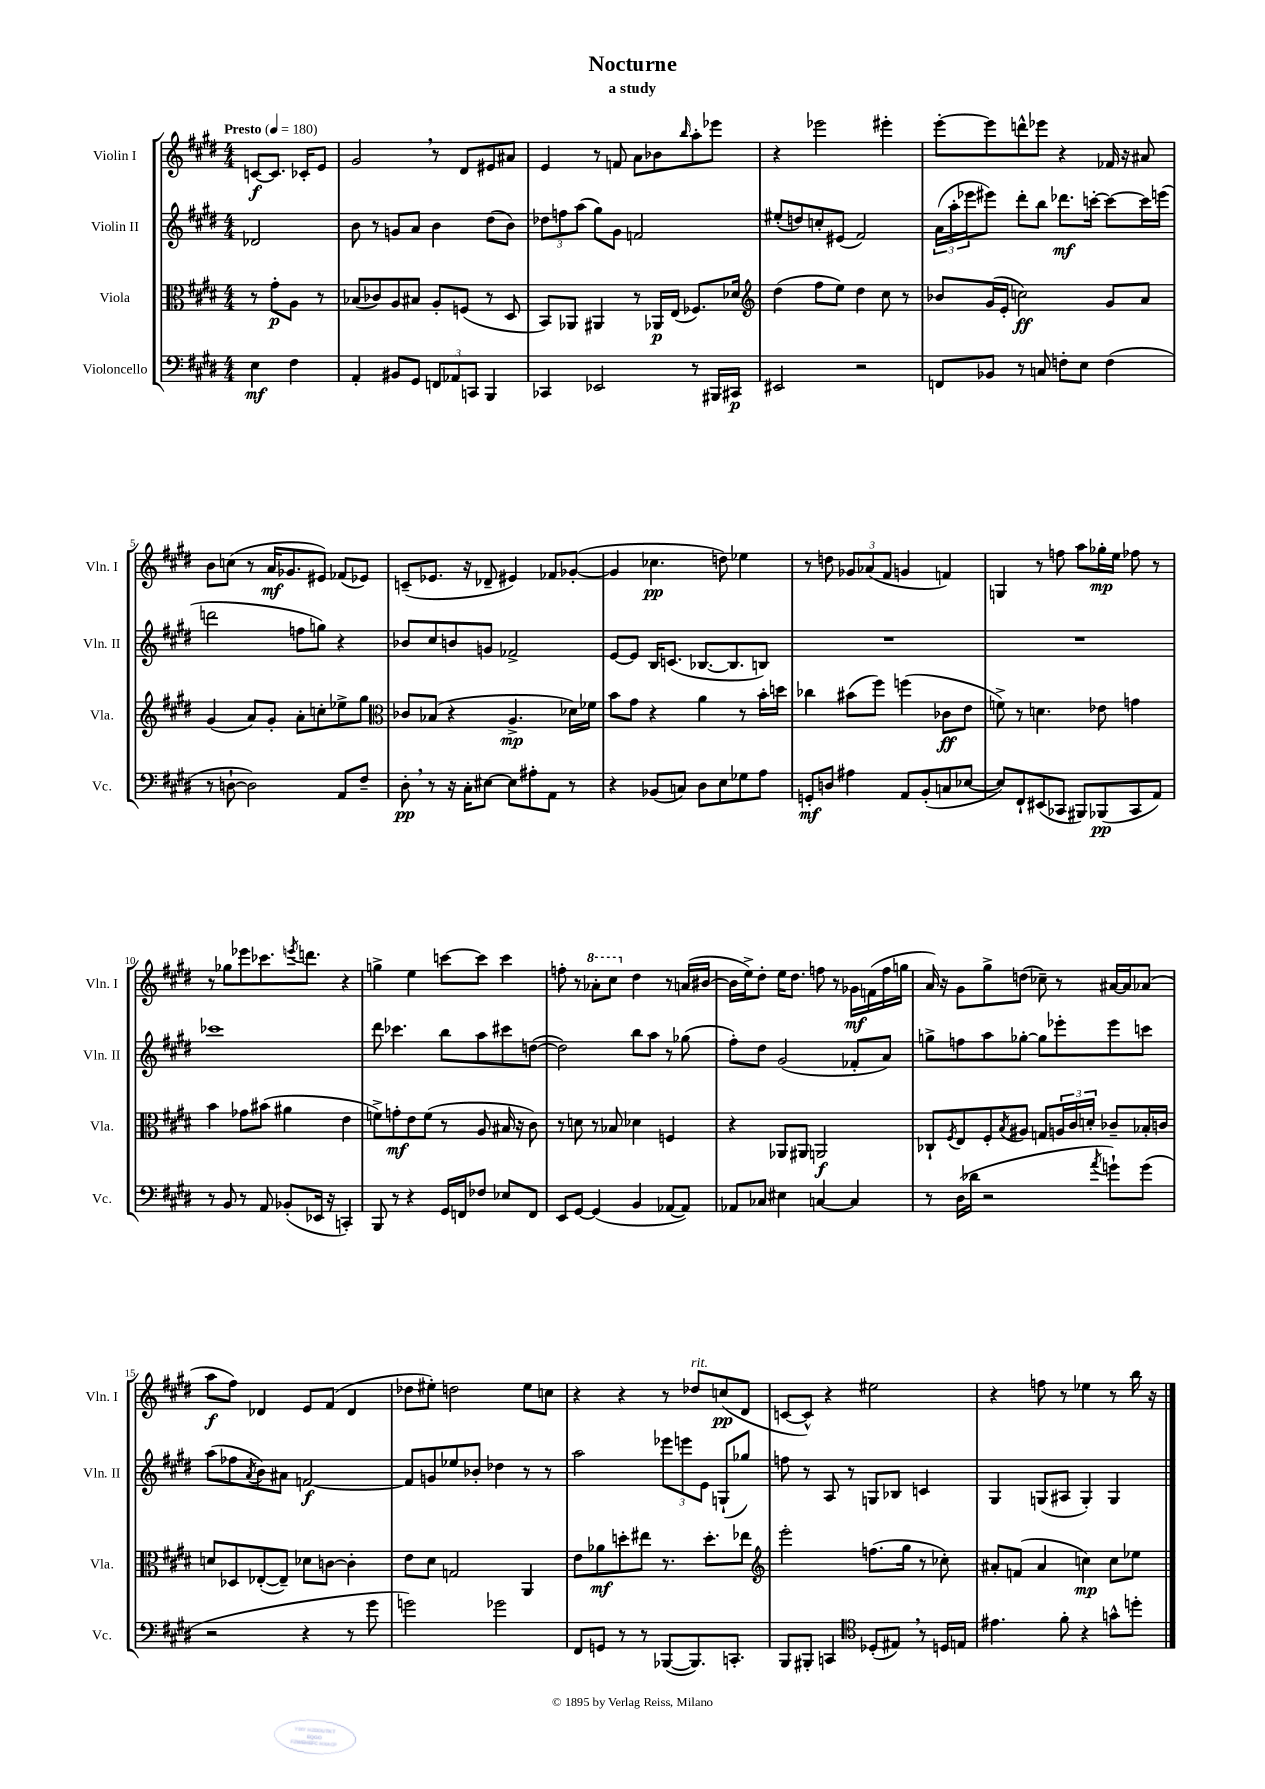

**kern	**dynam	**kern	**dynam	**kern	**dynam	**kern	**dynam
*part4	*part4	*part3	*part3	*part2	*part2	*part1	*part1
*staff4	*staff4	*staff3	*staff3	*staff2	*staff2	*staff1	*staff1
*I"Violoncello	*	*I"Viola	*	*I"Violin II	*	*I"Violin I	*
*I'Vc.	*	*I'Vla.	*	*I'Vln. II	*	*I'Vln. I	*
*clefF4	*	*clefC3	*	*clefG2	*	*clefG2	*
*k[f#c#g#d#]	*	*k[f#c#g#d#]	*	*k[f#c#g#d#]	*	*k[f#c#g#d#]	*
*M4/4	*	*M4/4	*	*M4/4	*	*M4/4	*
*MM180	*	*MM180	*	*MM180	*	*MM180	*
=	=	=	=	=	=	=	=
!	!	!	!	!	!	!LO:TX:a:B:t=Presto	!
4E\	mf	8r	.	2d-X/	.	[8cn/L	f
.	.	8g#'\L	p	.	.	8.c/J]	.
4F#\	.	8A\J	.	.	.	.	.
.	.	.	.	.	.	16c-X'/KL	.
.	.	8r	.	.	.	8e/J	.
=1	=1	=1	=1	=1	=1	=1	=1
4AA'/	.	(8B-X/L	.	8b\	.	2g#,/	.
.	.	8c-X/)	.	8r	.	.	.
8BB#X/L	.	8A/	.	8gn/L	.	.	.
8GG#/J	.	8B#X/J	.	8a/J	.	.	.
12FFn/L	.	8A'/L	.	4b\	.	8r	.
12AA-X/	.	.	.	.	.	.	.
.	.	(8Fn/J	.	.	.	8d#/L	.
12CCn/J	.	.	.	.	.	.	.
4BBB/	.	8r	.	(8dd#\L	.	8e#X/	.
.	.	8D#/	.	8b\J)	.	8a#X/J	.
=2	=2	=2	=2	=2	=2	=2	=2
4CC-X/	.	8BB/L)	.	12dd-X\L	.	4e/	.
.	.	.	.	12ffn\	.	.	.
.	.	8AA-X/J	.	.	.	.	.
.	.	.	.	(12aa\J	.	.	.
2EE-X/	.	4AA#X/	.	8gg#\L)	.	8r	.
.	.	.	.	8g#\J	.	8fn/	.
.	.	8r	.	2fn/	.	8a\L	.
.	.	16AA-X/LL	p	.	.	8b-X\	.
.	.	(16E/JJ	.	.	.	.	.
.	.	.	.	.	.	16qqbb/	.
8r	.	8.F-X/L)	.	.	.	8aa'\	.
16BBB#X/LL	.	.	.	.	.	8eee-X\J	.
16CC#X/JJ	p	16d-X/Jk	.	.	.	.	.
=3	=3	=3	=3	=3	=3	=3	=3
*	*	*clefG2	*	*	*	*	*
2EE#X/	.	(4dd#\	.	(8ee#X'/L	.	4r	.
.	.	.	.	8ddn/)	.	.	.
.	.	8ff#\L	.	8ccn'/	.	2eee-X\	.
.	.	8ee\J)	.	(8e#X/J	.	.	.
2r	.	4dd#\	.	2f#/)	.	.	.
.	.	8cc#\	.	.	.	4eee#X'\	.
.	.	8r	.	.	.	.	.
=4	=4	=4	=4	=4	=4	=4	=4
8FFn/L	.	8b-X/L	.	(24a\LL	.	[8eee'\L	.
.	.	.	.	24aa'\	.	.	.
.	.	.	.	24eee-X\J	.	.	.
8BB-X/J	.	(16g#/L	.	8eee#X\J)	.	8eee\]	.
.	.	16e'/JJ	.	.	.	.	.
8r	.	2ccn\)	ff	8ddd#'\L	.	8dddn^^\	.
8Cn/	.	.	.	8bb\J	.	8eee-X\J	.
8Fn'\L	.	.	.	8.ddd-X\L	mf	4r	.
8E\J	.	.	.	.	.	.	.
.	.	.	.	[16cccn'\Jk	.	.	.
(4F\	.	8g#/L	.	8ccc\L_	.	16f-X/	.
.	.	.	.	.	.	16r	.
.	.	8a/J	.	16ccc\L]	.	8a#X/	.
.	.	.	.	(16eeen\JJ	.	.	.
!!LO:LB:g=z
=5	=5	=5	=5	=5	=5	=5	=5
8r	.	(4g#/	.	2dddn\	.	8b\L	.
[8Dn`\	.	.	.	.	.	(8ccn\J	.
2D\])	.	8a/L)	.	.	.	8r	.
.	.	8g#'/J	.	.	.	16a/KL	mf
.	.	.	.	.	.	8.g-X/	.
.	.	8a'\L	.	8ffn\L	.	.	.
.	.	8ccn'\	.	8ggn\J)	.	8e#X/J)	.
8AA/L	.	8ee-X^\	.	4r	.	(8f-X/L	.
8F#~/J	.	8gg#\J	.	.	.	8e-X/J)	.
=6	=6	=6	=6	=6	=6	=6	=6
*	*	*clefC3	*	*	*	*	*
8D#',\	pp	8c-X/L	.	8b-X/L	.	(8cn~/L	.
8r	.	(8B-X/J	.	8cc#/	.	8.e-X/J	.
16r	.	4r	.	8bn/	.	.	.
16C#'\KL	.	.	.	.	.	16r	.
[8E#X\J	.	.	.	8gn/J	.	8d-X~/	.
8E#\L]	.	4.A^/	mp	2f-X^/	.	4e#X/)	.
8A#X'\	.	.	.	.	.	.	.
8AA\J	.	.	.	.	.	8f-X/L	.
8r	.	16d-X\LL)	.	.	.	([8g-X'/J	.
.	.	16f-X\JJ	.	.	.	.	.
=7	=7	=7	=7	=7	=7	=7	=7
4r	.	8b\L	.	[8e/L	.	4g-/]	.
.	.	8g#\J	.	8e/J]	.	.	.
(8BB-X/L	.	4r	.	16B/KL	.	4.cc-X\	pp
.	.	.	.	(8.cn/J	.	.	.
8Cn/J)	.	.	.	.	.	.	.
8D#\L	.	4a\	.	[8.B-X/L	.	.	.
8E\	.	.	.	.	.	8ddn\)	.
.	.	.	.	8.B-/]	.	.	.
8G-X\	.	8r	.	.	.	4ee-X\	.
8A\J	.	16b'\LL	.	8Bn/J)	.	.	.
.	.	16ddn\JJ	.	.	.	.	.
=8	=8	=8	=8	=8	=8	=8	=8
8GGn'/L	mf	4cc-X\	.	1r	.	8r	.
8Dn/J	.	.	.	.	.	8ddn\	.
4A#X\	.	(8b#X\L	.	.	.	12g-X/L	.
.	.	.	.	.	.	(12a-X/	.
.	.	8ff#\J)	.	.	.	.	.
.	.	.	.	.	.	12f#/J	.
8AA/L	.	(4ffn\	.	.	.	4gn/	.
(8BB'/	.	.	.	.	.	.	.
8Cn/	.	8c-X\L	ff	.	.	4fn/)	.
[8E-X/J	.	8e\J	.	.	.	.	.
=9	=9	=9	=9	=9	=9	=9	=9
8E-/L])	.	8fn^\)	.	1r	.	4Gn/	.
8FF#`/	.	8r	.	.	.	.	.
(8EE#X/	.	4.dn\	.	.	.	8r	.
8CC-X/J	.	.	.	.	.	8ffn\	.
8BBB#X/L)	.	.	.	.	.	8aa\L	.
(8BBB-X/	pp	8e-X\	.	.	.	16gg-X'\L	mp
.	.	.	.	.	.	16ee\JJ	.
8CC-/	.	4gn\	.	.	.	8ff-X\	.
8AA/J)	.	.	.	.	.	8r	.
!!LO:LB:g=z
=10	=10	=10	=10	=10	=10	=10	=10
8r	.	4b\	.	1ccc-X	.	8r	.
8BB/	.	.	.	.	.	8gg-X\L	.
8r	.	8g-X\L	.	.	.	8eee-X\	.
8AA/	.	(8b#X\J	.	.	.	8.ccc-X\	.
(8BB-X'/L	.	4a#X\	.	.	.	.	.
.	.	.	.	.	.	8qeeen/	.
.	.	.	.	.	.	8.dddn\J	.
16EE-X/Jk	.	.	.	.	.	.	.
16r	.	.	.	.	.	.	.
4CCn'/)	.	4e\	.	.	.	4r	.
=11	=11	=11	=11	=11	=11	=11	=11
8BBB/	.	8fn^\L)	.	8ddd#\	.	4ggn^\	.
8r	.	8gn'\	mf	4.ccc-X\	.	.	.
4r	.	8e\	.	.	.	4ee\	.
.	.	(8f\J	.	.	.	.	.
16GG#/LL	.	8r	.	8bb\L	.	[8cccn\L	.
16FFn/J	.	.	.	.	.	.	.
8F-X/J	.	8A/	.	8aa\	.	8ccc\J]	.
8E-X/L	.	16B#X/	.	8ccc#X\	.	4ccc\	.
.	.	16r	.	.	.	.	.
8FF/J	.	8c#\)	.	([8ddn\J	.	.	.
=12	=12	=12	=12	=12	=12	=12	=12
8EE/L	.	8r	.	2dd\])	.	8ffn'\	.
[8GG#/J	.	8dn\	.	.	.	8r	.
*	*	*	*	*	*	*8va	*
(4GG#/]	.	8r	.	.	.	8aa-X'\L	.
.	.	8B-X/	.	.	.	8ccc#\J	.
*	*	*	*	*	*	*X8va	*
4BB/	.	4d-X\	.	8bb\L	.	4dd#\	.
.	.	.	.	8aa\J	.	.	.
[8AA-X/L	.	4Fn/	.	8r	.	8r	.
8AA-/J])	.	.	.	(8gg-X\	.	(16an/LL	.
.	.	.	.	.	.	[16b#X/JJ	.
=13	=13	=13	=13	=13	=13	=13	=13
8AA-X/L	.	4r	.	8ff#'\L)	.	16b#\LL]	.
.	.	.	.	.	.	16ee^\J)	.
8C-X/J	.	.	.	8dd#\J	.	8dd#'\J	.
4E#X\	.	8AA-X/L	.	(2g#/	.	16ee\KL	.
.	.	.	.	.	.	8.dd#\J	.
.	.	8AA#X/J	.	.	.	.	.
[4Cn/	.	2AAn/	f	.	.	8ffn\	.
.	.	.	.	.	.	8r	.
4C/]	.	.	.	8f-X'/L	.	16g-X\LL	mf
.	.	.	.	.	.	(16fn\	.
.	.	.	.	8a/J)	.	16ff\	.
.	.	.	.	.	.	16ggn\JJ	.
=14	=14	=14	=14	=14	=14	=14	=14
8r	.	8C-X`/L	.	8ggn^\L	.	16a/)	.
.	.	.	.	.	.	16r	.
.	.	8qF#/	.	.	.	.	.
(16D#\LL	.	8E/	.	8ffn\	.	8g#\L	.
16d-X\JJ	.	.	.	.	.	.	.
2r	.	8F#'/	.	8aa\	.	8gg#^\	.
.	.	8qB/	.	.	.	.	.
.	.	8A#X/J	.	[8gg-X'\J	.	(8ddn\J	.
.	.	8Gn/L	.	8gg-\L]	.	8cc-X~\)	.
.	.	24An/L	.	8eee-X'\	.	8r	.
.	.	24c#/	.	.	.	.	.
.	.	24dn'/JJ	.	.	.	.	.
8qa/	.	.	.	.	.	.	.
8gn`\L)	.	8c-X~/L	.	8eee-\	.	[16a#X/LL	.
.	.	.	.	.	.	16a#/J]	.
(8g\J	.	16B-X'/L	.	8cccn\J	.	(8a-X/J	.
.	.	16cn/JJ	.	.	.	.	.
!!LO:LB:g=z
=15	=15	=15	=15	=15	=15	=15	=15
2r	.	8dn/L	.	(8aa\L	.	8aa\L	f
.	.	8D-X/	.	8ff-X\	.	8ff#\J)	.
.	.	.	.	8qa/	.	.	.
.	.	([8E-X'/	.	8b\)	.	4d-X/	.
.	.	8E-~/J])	.	8a#X\J	.	.	.
4r	.	8d-X\L	.	[2fn/	f	8e/L	.
.	.	[8cn\J	.	.	.	(8f#/J	.
8r	.	4c'\]	.	.	.	4d-/	.
8g#\	.	.	.	.	.	.	.
=16	=16	=16	=16	=16	=16	=16	=16
2gn\)	.	8e\L	.	8f/L]	.	8dd-X\L	.
.	.	8d#\J	.	8gn/	.	8ee#X'\J)	.
.	.	2Gn/	.	8ee-X/	.	2ddn\	.
.	.	.	.	8b-X'/J	.	.	.
2g-X\	.	.	.	4dd-X\	.	.	.
.	.	4AA/	.	8r	.	8ee#\L	.
.	.	.	.	8r	.	8ccn\J	.
=17	=17	=17	=17	=17	=17	=17	=17
8FF#/L	.	8e\L	.	2aa\	.	4r	.
8GGn/J	.	8a-X\	mf	.	.	.	.
8r	.	8ddn'\	.	.	.	4r	.
8r	.	8ee#X\J	.	.	.	.	.
([8BBB-X/L	.	8.r	.	12eee-X\L	.	8r	.
.	.	.	.	12eeen\	.	.	.
!	!	!	!	!	!	!LO:TX:a:i:t=rit.	!
8.BBB-/])	.	.	.	.	.	8dd-X/L	.
.	.	.	.	12e\J	.	.	.
.	.	8.dd'\L	.	.	.	.	.
.	.	.	.	(8Gn`/L	.	(8ccn/	pp
8.CCn'/J	.	.	.	.	.	.	.
.	.	8ee-X\J	.	8gg-X/J)	.	8d#/J	.
=18	=18	=18	=18	=18	=18	=18	=18
*	*	*clefG2	*	*	*	*	*
8BBB/L	.	2eee'\	.	8ffn\	.	[8cn/L	.
8BBB#X'/J	.	.	.	8r	.	8c^^/J])	.
4CCn/	.	.	.	8A/	.	4r	.
.	.	.	.	8r	.	.	.
*clefC4	*	*	*	*	*	*	*
(8D-X'/L	.	(8.ffn\L	.	8Gn/L	.	2ee#X\	.
8E#X,/J)	.	.	.	8B-X/J	.	.	.
.	.	16gg#\Jk	.	.	.	.	.
8r	.	8r	.	4cn/	.	.	.
16Dn/LL	.	8cc-X'\)	.	.	.	.	.
16En/JJ	.	.	.	.	.	.	.
=19	=19	=19	=19	=19	=19	=19	=19
4.e#X\	.	8a#X'/L	.	4G#/	.	4r	.
.	.	(8fn/J	.	.	.	.	.
.	.	4a#/	.	(8Gn/L	.	8ffn\	.
8f#'\	.	.	.	8A#X/J	.	8r	.
4r	.	4ccn\)	mp	4G'/)	.	4ee-X\	.
8gn^^\L	.	8cc\L	.	4G/	.	8r	.
8ddn'\J	.	8ee-X\J	.	.	.	16bb\	.
.	.	.	.	.	.	16r	.
==	==	==	==	==	==	==	==
*-	*-	*-	*-	*-	*-	*-	*-
